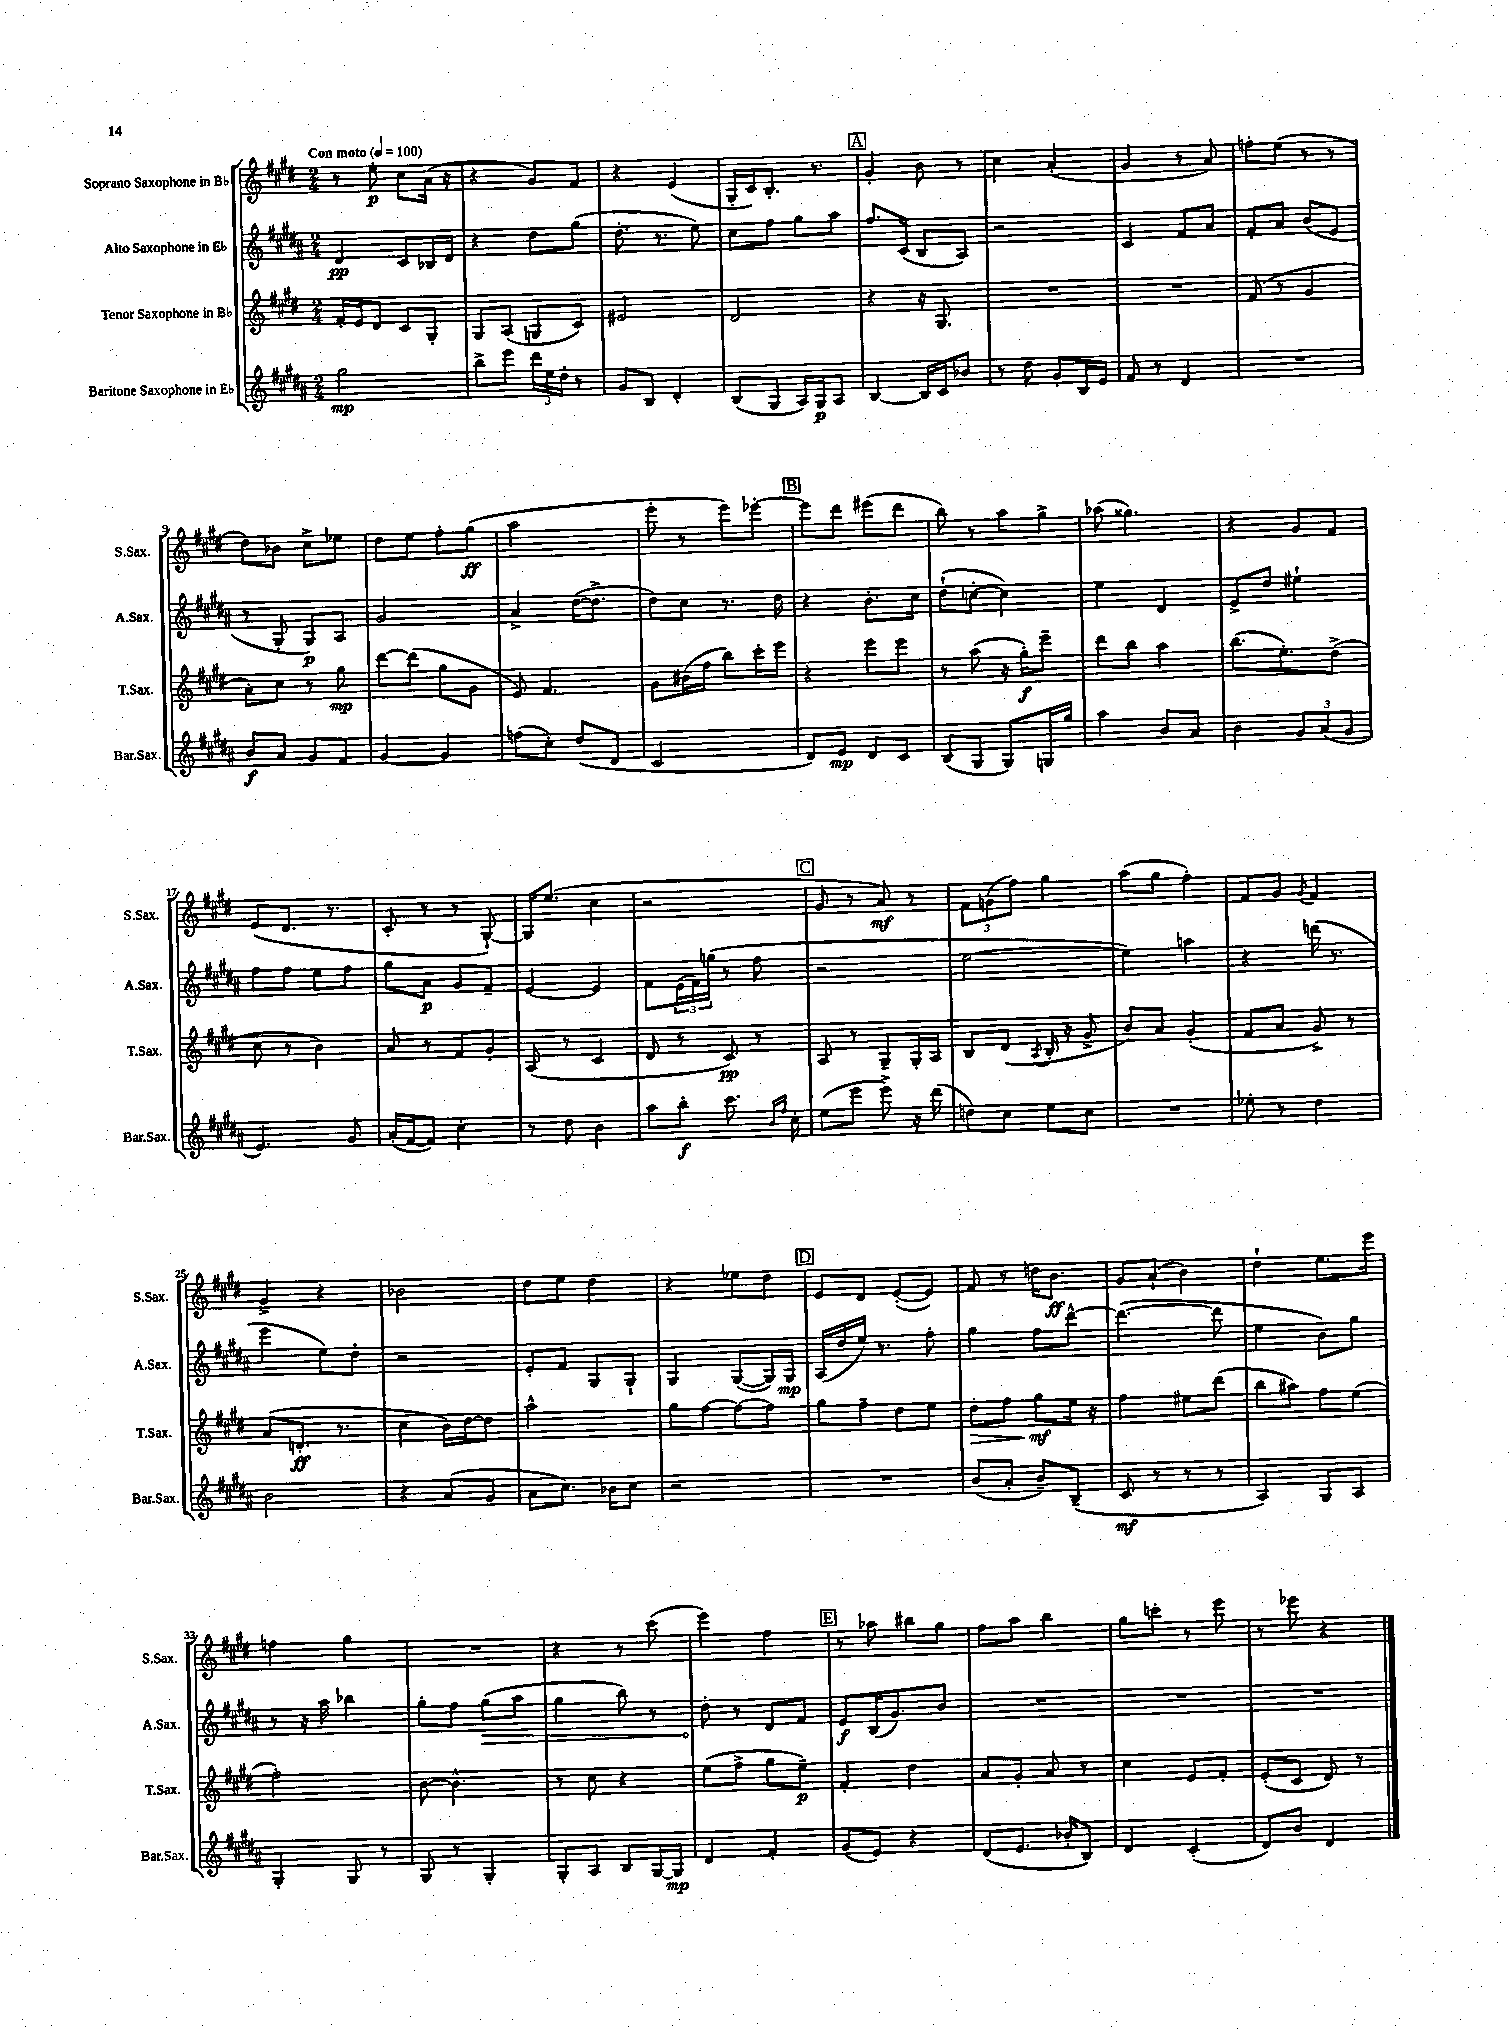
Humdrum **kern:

**kern	**kern	**kern	**kern
*staff4	*staff3	*staff2	*staff1
*clefG2	*clefG2	*clefG2	*clefG2
*k[f#c#g#d#a#]	*k[f#c#g#d#]	*k[f#c#g#d#a#]	*k[f#c#g#d#]
*M2/4	*M2/4	*M2/4	*M2/4
*MM100	*MM100	*MM100	*MM100
2gg#	16f#'	4d#	8r
.	16e	.	.
.	8d#	.	8ee'
.	8c#	8c#	8cc#
.	8G#'	16B-	(16a
.	.	16d#	16r
=	=	=	=
8bb^	8G#	4r	4r
8eee	(8A	.	.
24ddd#	8G	8dd#	8g#)
24ee	.	.	.
24dd#'	.	.	.
8r	8c#)	(8gg#	8f#
=	=	=	=
8g#	2e#	8.dd#'	4r
8B	.	.	.
.	.	8.r	.
4d#'	.	.	(4e
.	.	8ee)	.
=	=	=	=
(8B	2d#	8cc#	16G#'
.	.	.	16c#)
8G#	.	8ff#	8.B'
16A#)	.	8gg#	.
16G#	.	.	8.r
8A#	.	8aa#	.
=	=	=	=
[4B	4r	8.ff#	4g#'
.	.	(16c#	.
16B]	16r	8B	8b
16c#	8.G#	.	.
8b-	.	8A#)	8r
=	=	=	=
8r	2r	2r	4cc#
8dd#	.	.	.
8g#'	.	.	(4a'
16B	.	.	.
16e	.	.	.
=	=	=	=
8f#	2r	4c#	4g#
8r	.	.	.
4d#	.	8f#	8r
.	.	8a#	8a)
=	=	=	=
2r	(8f#	8f#'	8ff'
.	8r	8a#	(8ee
.	4g#	(8b	8r
.	.	8e	8r
=	=	=	=
8b	8a')	8r	8dd#)
8a#	8cc#	8G#'	8b-
8g#	8r	8G#)	8cc#^
8f#	8gg#	8A#	8ee-
=	=	=	=
[4g#	[8ddd#	2g#	8dd#
.	(8ddd#]	.	8ee
4g#]	8gg#	.	8ff#'
.	8g#	.	(8gg#
=	=	=	=
(8ff	8e)	4a#^	2aa
8cc#')	4.f#	.	.
(8dd#	.	([16dd#	.
.	.	8.dd#^]	.
8d#	.	.	.
=	=	=	=
2c#	8g#	8dd#)	8eee'
.	(16b#	8cc#	8r
.	16ff#	.	.
.	8bb)	8.r	8eee)
.	16ccc#'	.	[8eee-'
.	16eee	16dd#	.
=	=	=	=
8d#)	4r	4r	8eee-]
8e	.	.	8ddd#
8d#	8eee	8.b'	(8eee#
8c#	8eee	.	8ddd#
.	.	16cc#	.
=	=	=	=
(8B	8r	(8dd#`	8bb)
8G#	(8aa	[8cc'	8r
8G#)	16r	4cc])	8aa
.	16gg#')	.	.
16G	8eee~	.	8gg#^
16gg#	.	.	.
=	=	=	=
4aa#	8ddd#	4ee	(8aa-
.	8bb	.	4.gg##)
8b	4aa	4d#	.
8a#	.	.	.
=	=	=	=
4b	(8.bb	8e^	4r
.	.	8dd#	.
.	8.ee')	.	.
12g#	.	4ee#`	8g#
(12a#	.	.	.
.	(8dd#^	.	8f#
12g#	.	.	.
=	=	=	=
4.e)	8cc#	8ff#	(8e
.	8r	8ff#	8.d#
.	4b)	8ee	.
.	.	.	8.r
8g#	.	8ff#	.
=	=	=	=
(16a#'	8a	8gg#	8c#'
[16f#	.	.	.
8f#])	8r	8a#	8r
4cc#'	8f#	8g#	8r
.	8g#'	8f#~	[8G#`)
=	=	=	=
8r	(8A	[4e	16G#]
.	.	.	(8.ee
8dd#	8r	.	.
4b	4c#	4e]	4cc#
=	=	=	=
8aa#	8d#	8f#	2r
8bb'	8r	(24e	.
.	.	24f#)	.
.	.	(24gg	.
8.ccc#	8c#)	8r	.
.	8r	8ff#	.
16qqb	.	.	.
16qqff#	.	.	.
16cc#'	.	.	.
=	=	=	=
(8ee	8A	2r	8g#
8eee	8r	.	8r
8eee^)	8G#~	.	8a)
16r	16G#'	.	8r
(16ddd#	16A	.	.
=	=	=	=
8dd)	8B	[2ee	12f#
.	.	.	(12g
8cc#	(8d#	.	.
.	.	.	12ff#)
.	8qA	.	.
8ee	16B'	.	4gg#
.	16r	.	.
8cc#	8g#^	.	.
=	=	=	=
2r	8b)	4ee])	(8aa
.	8a	.	8gg#
.	(4g#'	4aa	4ff#')
=	=	=	=
8ee-'	8f#	4r	8f#
8r	8a	.	8g#
.	.	.	8qg#
4dd#	8g#^)	(16ddd	4f#
.	.	8.r	.
.	8r	.	.
=	=	=	=
2b	(8a	4eee	4g#^
.	8.d'	.	.
.	.	8ee)	4r
.	8.r	.	.
.	.	8dd#'	.
=	=	=	=
4r	4cc#	2r	2b-
(8a#	16b)	.	.
.	[16dd#	.	.
8g#	8dd#]	.	.
=	=	=	=
8a#	2aa^^	8e'	8dd#
8.cc#)	.	8f#	8ee
.	.	8G#	4dd#
16b-	.	.	.
8cc#	.	8G#`	.
=	=	=	=
2r	8gg#	4G#	4r
.	[8ff#	.	.
.	8ff#_	([8G#	8ee-
.	8ff#]	16G#])	8dd#
.	.	16G#	.
=	=	=	=
2r	8gg#	(16A#	8e
.	.	16dd#	.
.	8ff#~	16ee)	8d#
.	.	8.r	.
.	8dd#	.	([8e'
.	8ee	8ff#'	8e])
=	=	=	=
(8b	8dd#'	4gg#	8f#
8a#'	8ff#	.	8r
8b~)	8gg#	8ff#	16dd
.	.	.	8.b
(8B~	16ee	[8ddd#^^	.
.	16r	.	.
=	=	=	=
8c#	4ff#	(4.ddd#_	8g#
8r	.	.	(8a`
8r	8ee#	.	4b)
8r	(8ddd#	8ddd#]	.
=	=	=	=
4A#)	8bb	4ee	4dd#`
.	8aa#)	.	.
8G#	8ff#	8b)	8.ee
8A#	(8ee	8gg#	.
.	.	.	16eee
=	=	=	=
4G#'	2ff#')	8r	4ff
.	.	16r	.
.	.	16aa#	.
8G#	.	4bb-	4gg#
8r	.	.	.
=	=	=	=
8G#	[8b	8gg#'	2r
8r	4.b^^]	8ff#	.
4G#'	.	(8gg#	.
.	.	8aa#	.
=	=	=	=
8G#'	8r	4gg#	4r
8A#	8cc#	.	.
8B	4r	8bb)	8r
[16G#	.	8r	(8ccc#
16G#]	.	.	.
=	=	=	=
4d#	(8ee	8dd#'	4eee)
.	8ff#^	8r	.
4f#'	8gg#	8d#	4ff#
.	8ee~)	8f#	.
=	=	=	=
(8g#	4f#'	8e	8r
8e)	.	(16B	8aa-
.	.	8.g#)	.
4r	4dd#	.	8bb#
.	.	8b	8gg#
=	=	=	=
(8d#	8a	2r	8ff#
8.e	8g#'	.	8aa
.	8a	.	4bb
16b-'	.	.	.
8B)	8r	.	.
=	=	=	=
4d#	4cc#	2r	8gg#
.	.	.	8ccc'
(4c#'	8e	.	8r
.	8f#'	.	8eee
=	=	=	=
8d#)	(8e'	2r	8r
8b	8c#	.	8eee-
4d#	8d#)	.	4r
.	8r	.	.
==	==	==	==
*-	*-	*-	*-
